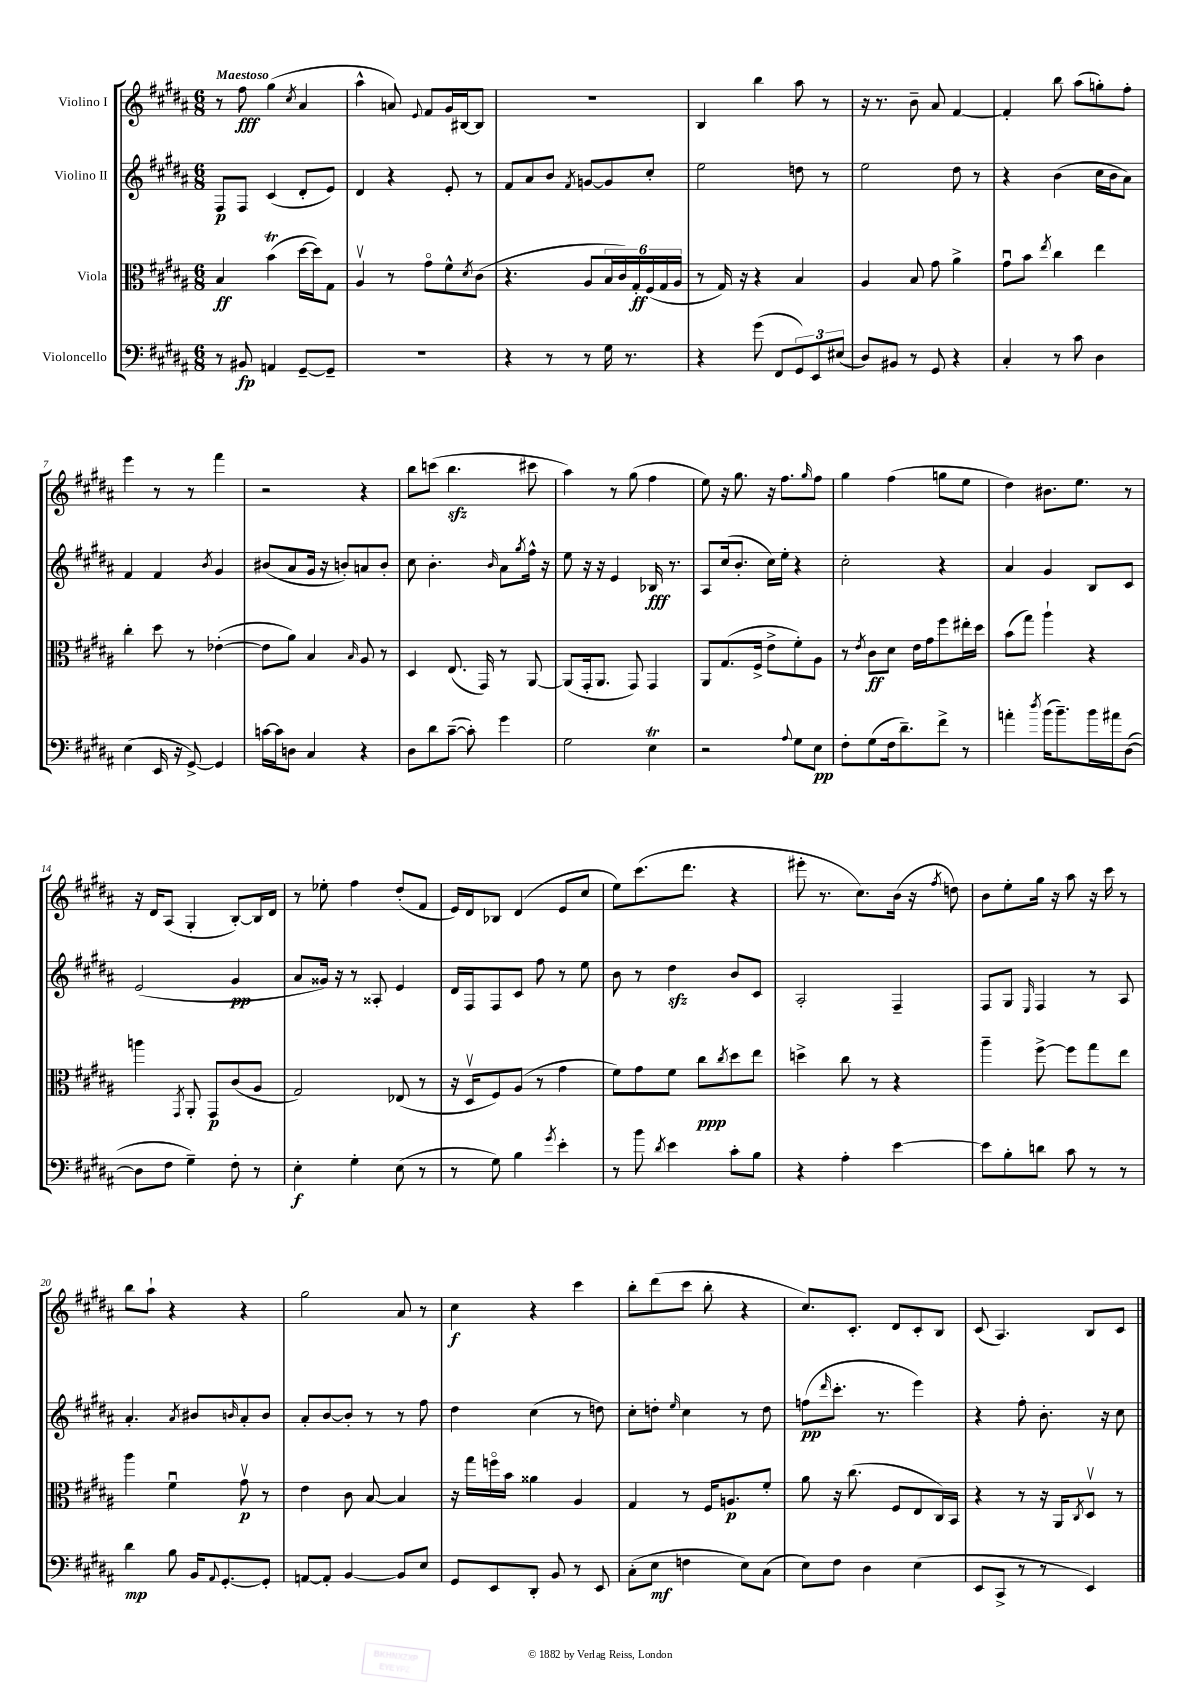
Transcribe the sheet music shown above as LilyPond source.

<<
\new StaffGroup <<
\new Staff = "s0" \with { instrumentName = "Violino I" } {
    \clef treble \key b \major \numericTimeSignature \time 6/8 \tempo "Maestoso"
    r8 fis''8\fff gis''4( \acciaccatura { cis''8 } ais'4 |
    ais''4-^ a'8) \appoggiatura { e'8 } fis'8 gis'16 bis16~ bis8 |
    R2. |
    b4 b''4 ais''8 r8 |
    r16 r8. b'8-- ais'8 fis'4~ |
    fis'4-. b''8 ais''8( g''8-.) fis''8-. |
    e'''4 r8 r8 fis'''4 |
    r2 r4 |
    b''8 c'''8( b''4.\sfz cis'''8 |
    ais''4) r8 gis''8( fis''4 |
    e''8) r16 gis''8. r16 fis''8. \grace { gis''16 } fis''8 |
    gis''4 fis''4( g''8 e''8 |
    dis''4) bis'8. e''8. r8 |
    r16 dis'16 ais8( gis4-. b8~-.) b16 dis'16 |
    r8 ees''8-. fis''4 dis''8-.( fis'8 |
    e'16) dis'16 bes8 dis'4( e'8 cis''8 |
    e''8) cis'''8.( dis'''8. r4 |
    eis'''8-. r8. cis''8.) b'16( r16 \acciaccatura { fis''8 } d''8) |
    b'8 e''8-. gis''16 r16 ais''8 r16 cis'''16 r8 |
    b''8 ais''8-! r4 r4 |
    gis''2 ais'8 r8 |
    cis''4\f r4 cis'''4 |
    b''8-. dis'''8( cis'''8 b''8-. r4 |
    cis''8.) cis'8.-. dis'8 cis'8-. b8 |
    cis'8( ais4.) b8 cis'8 \bar "|." |
}
\new Staff = "s1" \with { instrumentName = "Violino II" } {
    \clef treble \key b \major \numericTimeSignature \time 6/8
    fis8\p fis8 cis'4( dis'8-. e'8) |
    dis'4 r4 e'8-. r8 |
    fis'8 ais'8 b'8 \acciaccatura { fis'8 } g'8~ g'8 cis''8-. |
    e''2 d''8 r8 |
    e''2 dis''8 r8 |
    r4 b'4( cis''16 b'16 ais'8) |
    fis'4 fis'4 \acciaccatura { b'8 } gis'4 |
    bis'8( ais'8 gis'16 r16 b'8-.) a'8 b'8-. |
    cis''8 b'4.-. \grace { b'16 } ais'8 \acciaccatura { gis''8 } fis''16-^ r16 |
    e''8 r16 r16 e'4 bes16\fff r8. |
    ais8 cis''16( b'8.-. cis''16) e''16-. r4 |
    cis''2-. r4 |
    ais'4 gis'4 b8 cis'8 |
    e'2( gis'4\pp |
    ais'8 gisis'16) r16 r8 aisis8-. e'4 |
    dis'16 fis16 fis8 cis'8 fis''8 r8 e''8 |
    b'8 r8 dis''4\sfz b'8 cis'8 |
    ais2-. fis4-- |
    fis8 gis8 \grace { e16 } fis4 r8 ais8 |
    ais'4.-. \acciaccatura { ais'8 } bis'8 \grace { b'16 } ais'8-. b'8 |
    ais'8-. b'8~ b'8-. r8 r8 fis''8 |
    dis''4 cis''4( r8 d''8) |
    cis''8-. d''8-. \grace { e''16 } cis''4 r8 d''8 |
    f''8\pp( \grace { dis'''16 } cis'''8.-. r8. e'''4) |
    r4 fis''8-. b'8.-. r16 cis''8 \bar "|." |
}
\new Staff = "s2" \with { instrumentName = "Viola" } {
    \clef alto \key b \major \numericTimeSignature \time 6/8
    b4\ff b'4\trill( dis''16~ dis''16) gis8 |
    ais4\upbow r8 gis'8\flageolet fis'8-^ \acciaccatura { dis'8 } cis'8( |
    r4. ais8 \tuplet 6/4 { b16 cis'16) gis16-.\ff fis16( gis16 ais16 } |
    r8 gis16) r16 r4 b4 |
    ais4 b8 gis'8 ais'4-> |
    gis'8\downbow b'8 \acciaccatura { e''8 } cis''4 e''4 |
    cis''4-. dis''8 r8 ees'4~-.( |
    ees'8 ais'8) b4 \grace { b16 } ais8 r8 |
    dis4 e8.( gis,16) r8 ais,8~ |
    ais,8( gis,16-. ais,8. gis,8) gis,4 |
    ais,8 gis8.( fis16-> e'8-> fis'8-.) ais8 |
    r8 \acciaccatura { e'8 } cis'8\ff dis'8 e'16 gis'16 fis''8 eis''16-. dis''16 |
    b'8( gis''8) ais''4-! r4 |
    a''4 \acciaccatura { gis,8 } ais,8-. gis,8\p cis'8( ais8 |
    gis2) ees8( r8 |
    r16 dis16\upbow fis8) ais8( r8 gis'4 |
    fis'8) gis'8 fis'8 cis''8\ppp \acciaccatura { cis''8 } dis''8 e''8 |
    d''4-> cis''8 r8 r4 |
    ais''4-- fis''8~-> fis''8 gis''8 e''8 |
    ais''4 fis'4\downbow gis'8\upbow\p r8 |
    e'4 cis'8 b8~ b4 |
    r16 gis''16 f''16\flageolet b'16 aisis'4 ais4 |
    gis4 r8 fis16 a8.\p fis'8-. |
    ais'8 r16 cis''8.( fis8 e8 cis16) b,16 |
    r4 r8 r16 ais,16 \acciaccatura { cis8 } dis8\upbow r8 \bar "|." |
}
\new Staff = "s3" \with { instrumentName = "Violoncello" } {
    \clef bass \key b \major \numericTimeSignature \time 6/8
    r8 bis,8\fp a,4 gis,8~-- gis,8-- |
    R2. |
    r4 r8 r8 gis16 r8. |
    r4 gis'8( fis,8 \tuplet 3/2 { gis,8) e,8 eis8( } |
    dis8) bis,8 r8 gis,8 r4 |
    cis4-. r8 cis'8 dis4 |
    e4( e,16 r16 gis,8~->) gis,4 |
    c'16~ c'16 d8 cis4 r4 |
    dis8 dis'8 cis'8~--( cis'8-.) gis'4 |
    gis2 e4\trill |
    r2 \appoggiatura { ais8 } gis8 e8\pp |
    fis8-. gis8( fis16 dis'8.--) fis'8-> r8 |
    a'4-. \acciaccatura { dis''8 } b'16( b'8.--) b'16 ais'16 dis8~( |
    dis8 fis8 gis4--) fis8-. r8 |
    e4-.\f gis4-. e8( r8 |
    r8 gis8) b4 \acciaccatura { gis'8 } e'4-. |
    r8 b'8 \acciaccatura { dis'8 } e'4 cis'8-. b8 |
    r4 ais4-. e'4~ |
    e'8 b8-. d'8 cis'8 r8 r8 |
    dis'4\mp b8 b,16 \appoggiatura { ais,8 } gis,8.~-. gis,8-. |
    a,8~ a,8-. b,4~ b,8 e8 |
    gis,8 e,8 dis,8-. b,8 r8 e,8 |
    cis8-.( e8\mf f4 e8) cis8( |
    e8) fis8 dis4 e4( |
    e,8 cis,8-> r8 r8 e,4) \bar "|." |
}
>>
>>
